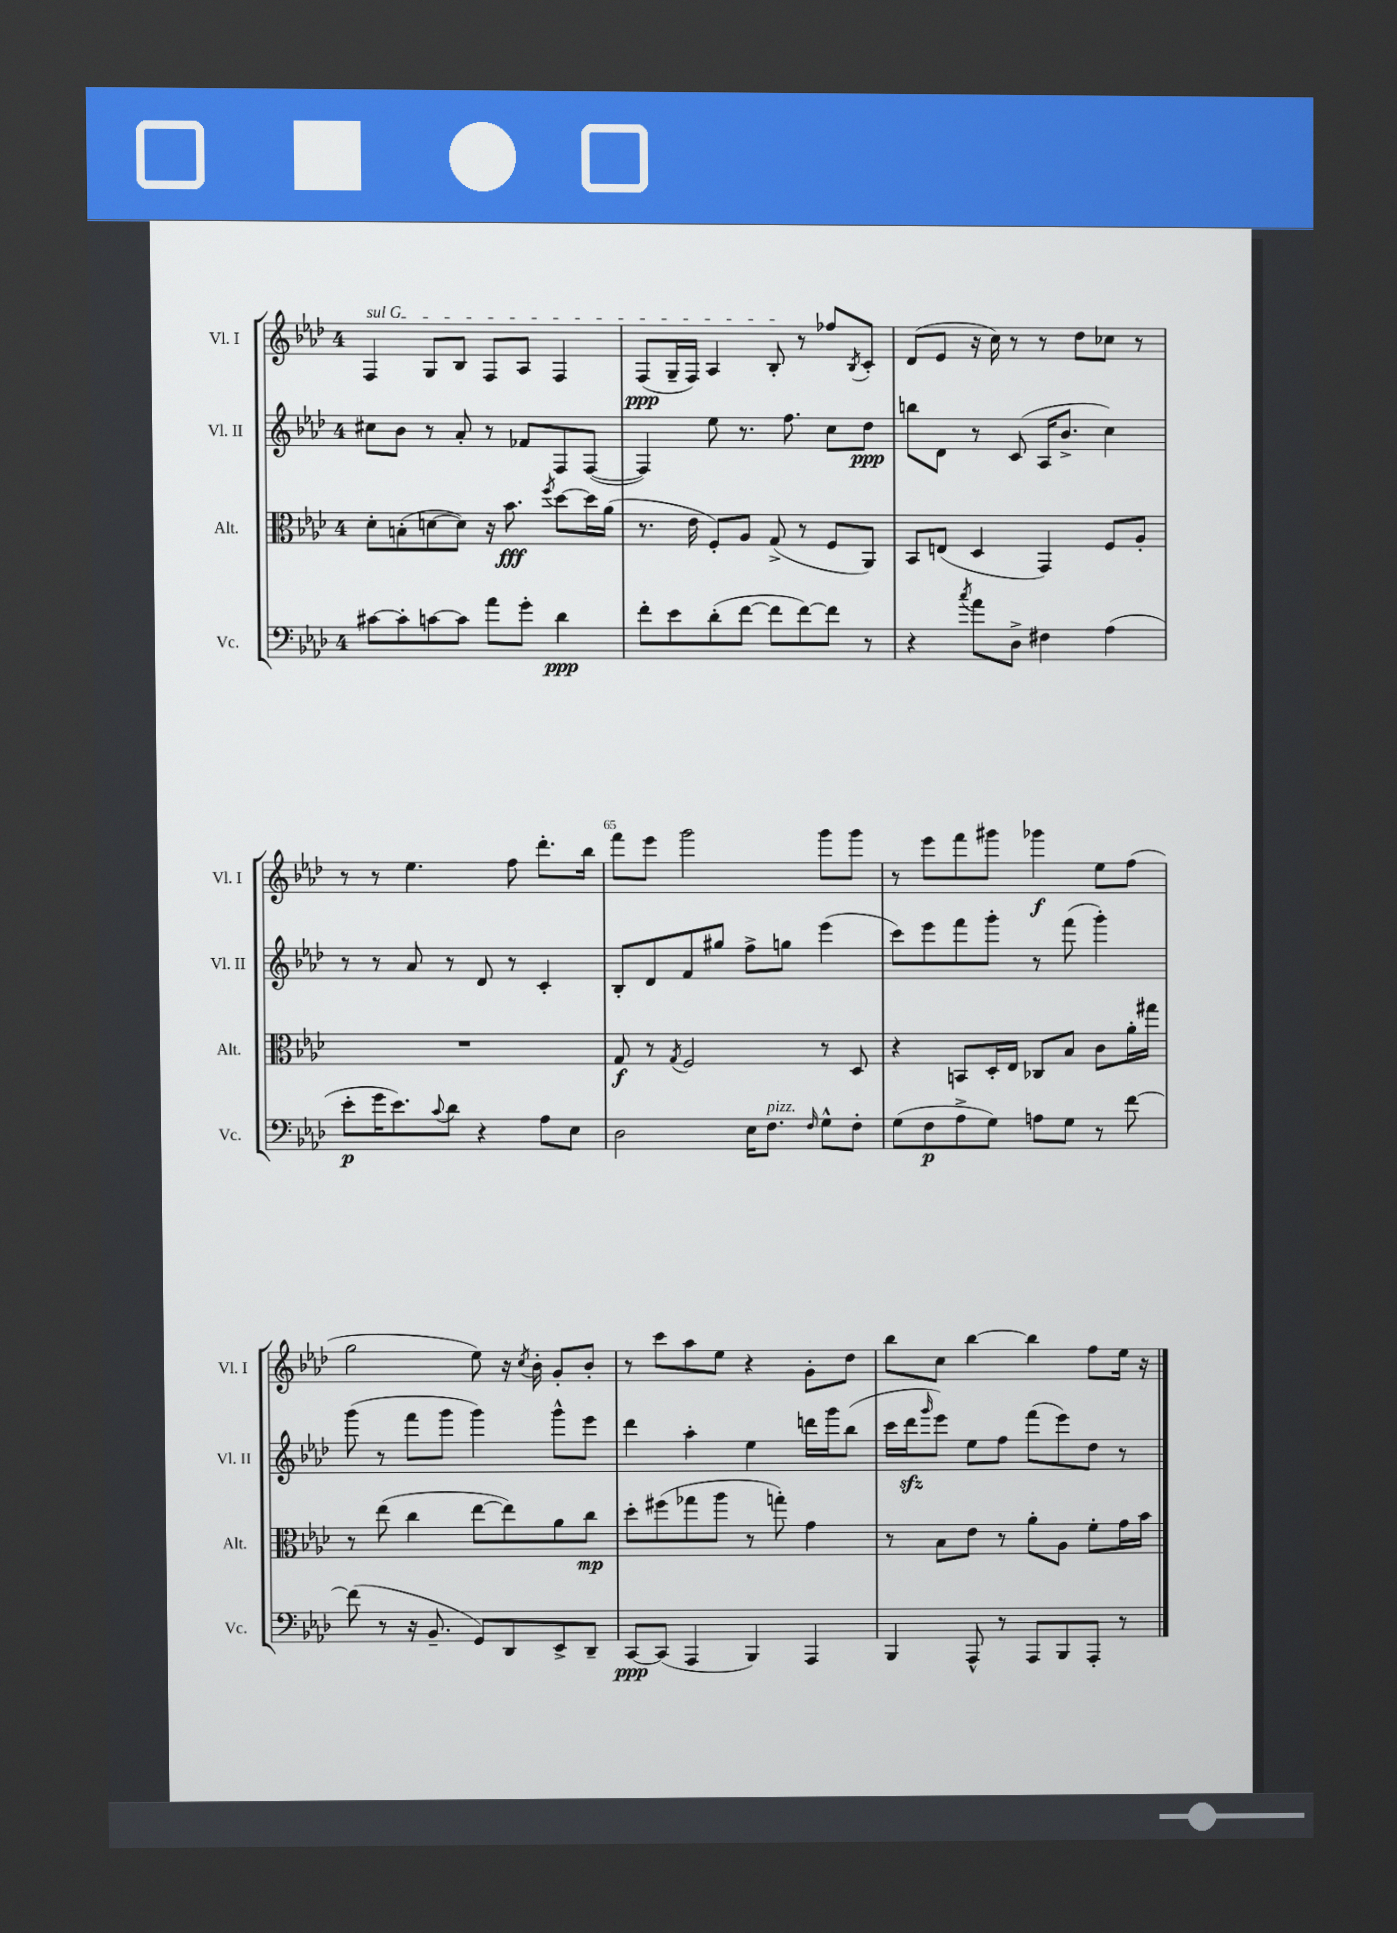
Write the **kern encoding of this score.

**kern	**kern	**kern	**kern
*staff4	*staff3	*staff2	*staff1
*clefF4	*clefC3	*clefG2	*clefG2
*k[b-e-a-d-]	*k[b-e-a-d-]	*k[b-e-a-d-]	*k[b-e-a-d-]
*M4/4	*M4/4	*M4/4	*M4/4
[8c#	8d-'	8cc#	4F
8c#']	(8B'	8b-	.
[8c	[8d	8r	8G
8c]	8d])	8a-'	8B-
8a-	16r	8r	8F
.	8.b-	.	.
8g'	.	8f-	8A-
.	8qff	.	.
4d-	[8dd-	8F	4F
.	16dd-]	([8F	.
.	(16a-	.	.
=	=	=	=
8f'	8.r	4F])	(8F
8e-	.	.	16G~
.	16e-	.	16F)
(8d-'	8F')	8ee-	4A-
[8f	8A-	8.r	.
8f]	(8G^	.	8B-'
.	.	8.ff	.
[8f)	8r	.	8r
8f]	8F	8cc	8ff-
.	.	.	8qB-
8r	8AA-)	8dd-	8c'
=	=	=	=
4r	8BB-	8bb	(8d-
.	(8E	8d-	8e-
8qcc	.	.	.
8a-	4D-	8r	16r
.	.	.	16cc)
8D-^	.	(8c	8r
4F#	4GG)	16A-	8r
.	.	8.b-^	.
.	.	.	8dd-
(4A-	8F	4cc)	8cc-
.	8A-'	.	8r
=	=	=	=
8e-'	1r	8r	8r
16g	.	8r	8r
8.e-)	.	.	.
.	.	8a-	4.ee-
8qqc	.	.	.
8d-	.	8r	.
4r	.	8d-	.
.	.	8r	8ff
8A-	.	4c'	8.ddd-'
8E-	.	.	.
.	.	.	16bb-
=	=	=	=
2D-	8G	8B-'	8fff
.	8r	8d-	8eee-
.	8qG	.	.
.	2F	8f	2ggg
.	.	8gg#	.
16E-	.	8ff^	.
8.F	.	.	.
.	.	8gg	.
16qqF	.	.	.
8G^^	8r	(4eee-	8ggg
8F'	8D-	.	8ggg
=	=	=	=
(8G	4r	8ccc)	8r
8F	.	8eee-	8eee-
8A-^	8BB	8fff	8fff
8G)	16D-'	8ggg'	8ggg#
.	16E-	.	.
8A	8C-	8r	4ggg-
8G	8B-	(8fff	.
8r	8c	4ggg')	8ee-
[8f	16a-'	.	(8ff
.	16gg#	.	.
=	=	=	=
(8f]	8r	(8ggg	2gg
8r	(8ee-	8r	.
16r	4cc	8fff	.
8.BB-~	.	.	.
.	.	8ggg	.
8GG)	[8ee-	4ggg)	8ee-)
8DD-	8ee-])	.	16r
.	.	.	8qcc
.	.	.	16b-'
8EE-^	8a-	8ggg^^	8g'
8DD-~	8cc	8eee-	8b-'
=	=	=	=
[8CC	8dd-'	4ddd-	8r
(8CC]	(8ff#	.	8ccc
4AAA-	8gg-	4aa-'	8aa-
.	8aa-	.	8ee-
4BBB-)	8r	4ee-	4r
.	8gg')	.	.
4AAA-	4g	16ddd	8g'
.	.	16ggg	.
.	.	(8bb-	8dd-
=	=	=	=
4BBB-	8r	16ccc	8bb-
.	.	16ddd-	.
.	.	16qqggg	.
.	8B-	8eee-)	8cc
8AAA-^^	8e-	8ee-	[4bb-
8r	8r	8ff	.
8AAA-	8a-'	(8fff	4bb-]
8BBB-	8A-	8eee-)	.
8AAA-'	8f'	8dd-	8ff
8r	16g	8r	16ee-
.	16b-	.	16r
==	==	==	==
*-	*-	*-	*-
